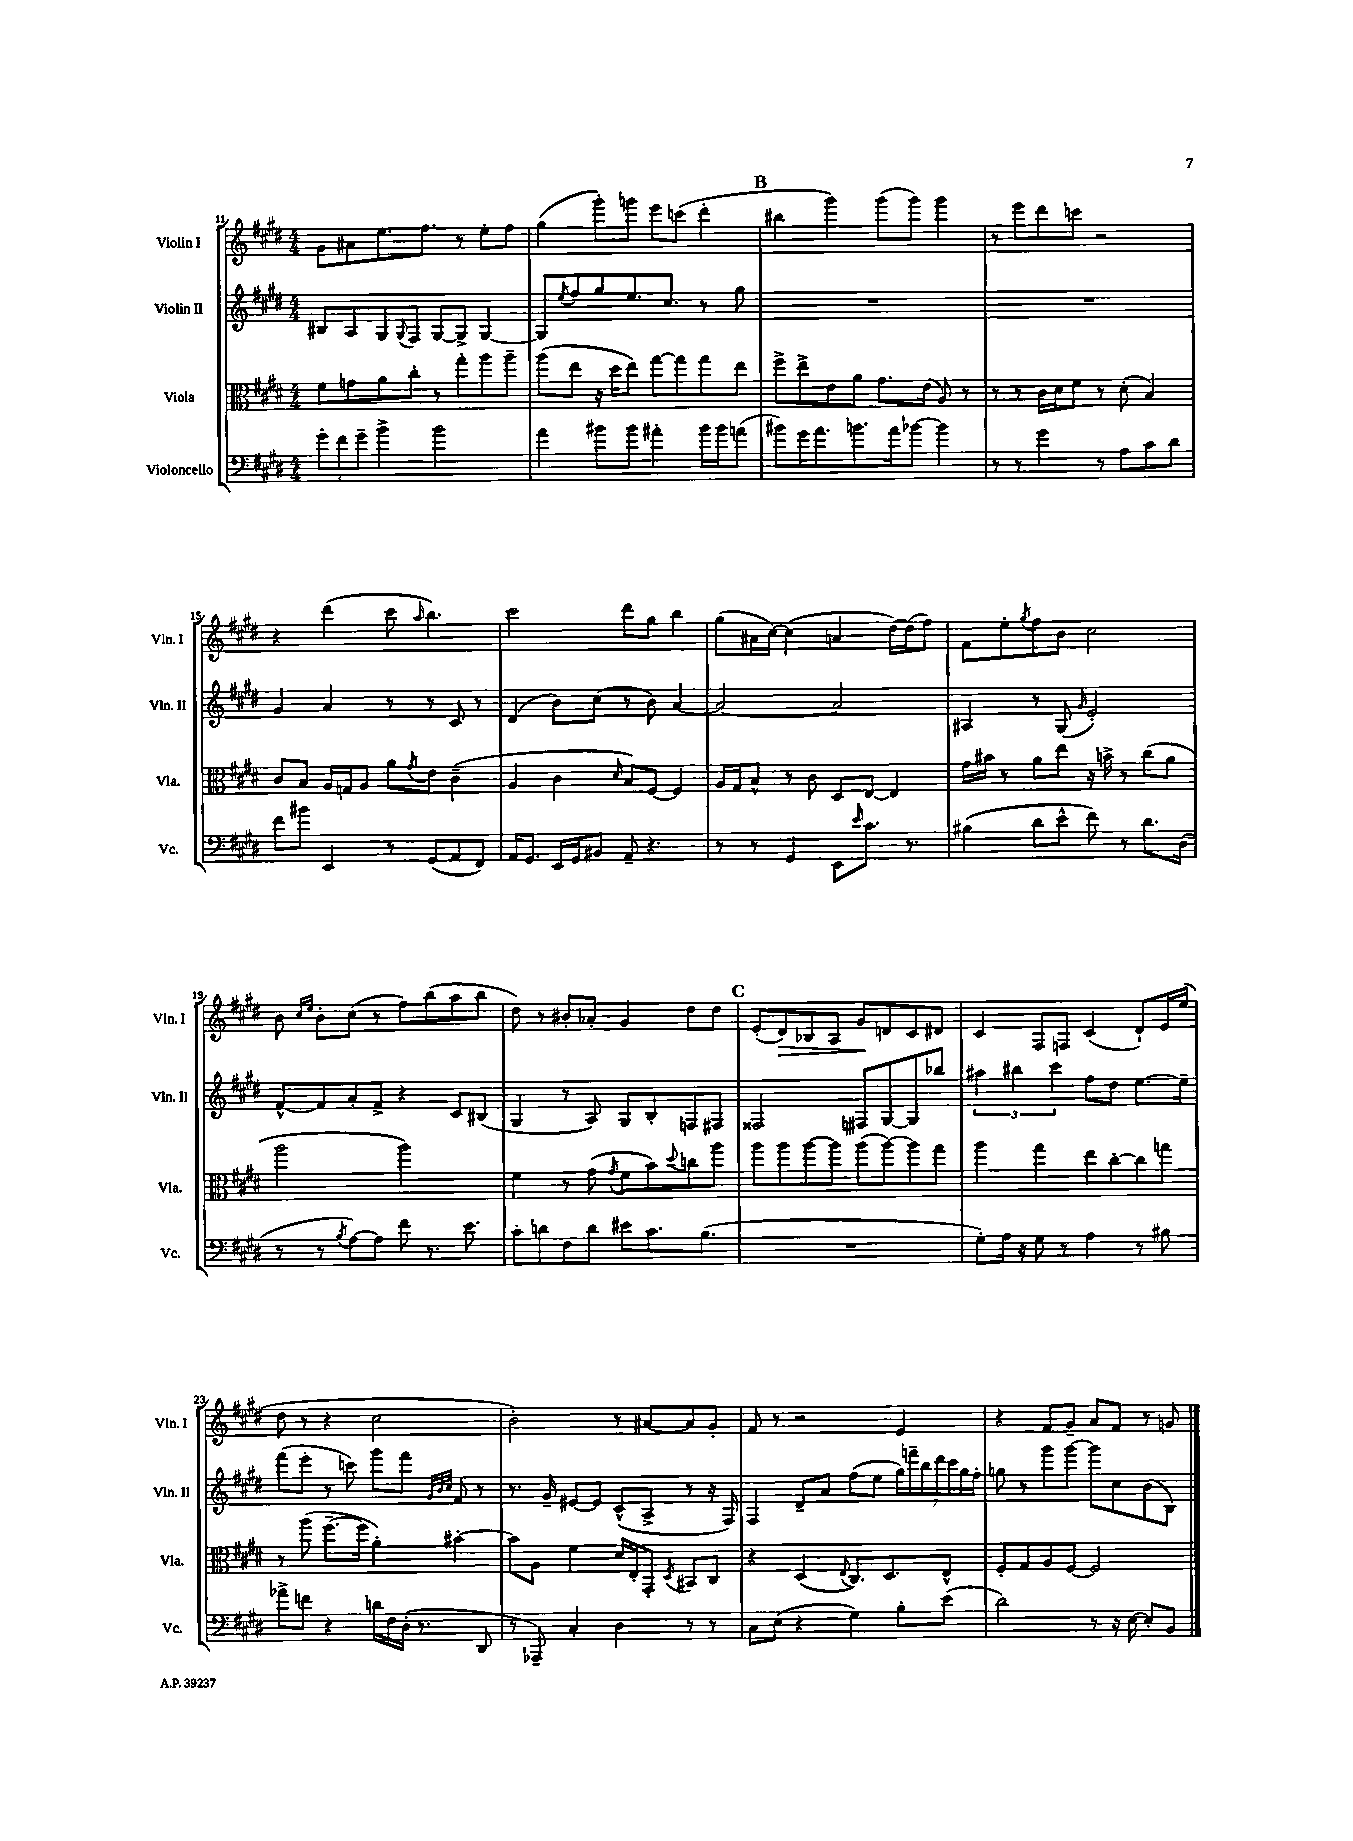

**kern	**kern	**kern	**kern
*staff4	*staff3	*staff2	*staff1
*clefF4	*clefC3	*clefG2	*clefG2
*k[f#c#g#d#]	*k[f#c#g#d#]	*k[f#c#g#d#]	*k[f#c#g#d#]
*M4/4	*M4/4	*M4/4	*M4/4
12g#'	8f#	8B#	8g#
12f#	.	.	.
.	8g	8A	8a#
12g#~	.	.	.
4b^	8a	8G#	8.ee
.	.	8qqG#	.
.	8cc#'	8F#	.
.	.	.	8.ff#
2b	8r	[8G#	.
.	8gg#'	8G#^]	8r
.	8aa	[4G#	8ee'
.	8aa~	.	8ff#
=	=	=	=
4a	(8aa	8G#]	(4gg#
.	.	8qee	.
.	8ee	8ff#	.
8b#	16r	8gg#	8ggg#')
.	16dd#	.	.
8b#	8ee)	8.ee	8ggg
4a#'	[8gg#	.	8eee
.	.	8.cc#	.
.	8gg#]	.	(8ccc
16b#	8gg#	8r	4ddd#'
16b#	.	.	.
(8a	8ee	8gg#	.
=	=	=	=
8b#)	8ff#^	1r	4bb#
16g#	8ee^	.	.
8.a	.	.	.
.	8e	.	4ggg#)
8.b	8a	.	.
.	8.g#	.	(8ggg#
16a	.	.	.
[8b-	.	.	8ggg#)
.	(16e	.	.
4b-]	8A)	.	4ggg#
.	8r	.	.
=	=	=	=
8r	8r	1r	8r
8r	8r	.	8eee
4g#	16c#	.	8ddd#
.	16d#	.	.
.	8f#	.	8ccc
8r	8r	.	2r
8A	(8d#'	.	.
8c#	4B)	.	.
8d#	.	.	.
=	=	=	=
8f#	8c#	4g#	4r
8b#	8B	.	.
4EE	16A	4a	(4ddd#
.	16G	.	.
.	8A	.	.
8r	8a	8r	8ccc#
.	8qg#	.	16qqaa
(8GG#	8e	8r	4.bb)
8AA	(4c#~	8c#	.
8FF#)	.	8r	.
=	=	=	=
16AA	4A	(4d#	2ccc#
8.GG#	.	.	.
16EE	4c#	8b)	.
16GG#	.	.	.
8BB#	.	(8cc#	.
.	16qqd#	.	.
8AA~	8B)	8r	8ddd#
4.r	[8F#	8b)	8gg#
.	4F#]	[4a	4bb
=	=	=	=
8r	16A	2a_	(8gg#
.	16G#	.	.
8r	8B^^	.	16a#
.	.	.	[16cc#)
4GG#	8r	.	(4cc#]
.	8c#	.	.
8EE	8D#	2a]	4a
16qqe	.	.	.
8.c#	[8E	.	.
.	4E]	.	[16dd#)
8.r	.	.	(16dd#]
.	.	.	8ff#)
=	=	=	=
(4B#	16g#	4A#	8f#
.	16b#	.	.
.	8r	.	8ee'
.	.	.	8qgg#
8d#	8a	8r	8ff#
8e^^	8ee	(8G#	8b
.	.	16qqg#	.
8f#)	16r	2e')	2cc#
.	16b^	.	.
8r	8r	.	.
8.d#	(8cc#	.	.
.	8a	.	.
(16D#	.	.	.
=	=	=	=
8r	2aa	[8f#^^	8b
.	.	.	16qqcc#
.	.	.	16qqee
8r	.	8f#]	8b'
8qB	.	.	.
[8A)	.	8a'	(8cc#
8A]	.	8f#^	8r
8f#	2aa)	4r	8ff#)
8.r	.	.	(8bb
.	.	8c#	8aa
8.e	.	.	.
.	.	(8B#	8bb
=	=	=	=
8c#'	4f#	4G#	8dd#)
8d	.	.	8r
8F#	8r	8r	8b#'
8d	(8g#	8A)	8a-'
.	8qg#	.	.
8e#	8f#	8G#	4g#
8.c#	8b)	8B'	.
.	8qqdd#	.	.
.	8cc	8F	8dd#
(8.B	.	.	.
.	8aa	8F#	8dd#
=	=	=	=
1r	8aa	2F##	(8e'
.	8aa	.	8d#)
.	[8aa	.	8B-
.	8aa]	.	8A
.	(8aa	8F#	8g#
.	[8aa)	[8G#	8d
.	8aa]	8G#]	8c#
.	8gg#	8bb-	8d#
=	=	=	=
8G#')	4aa	6aa#	4c#
16A	.	.	.
.	.	6bb#	.
16r	.	.	.
8G#	4gg#	.	8F#
.	.	6ccc#	.
8r	.	.	8F
4A	8ee	8ff#	(4c#
.	[8cc#'	8dd#	.
8r	8cc#]	[8.ee	8d#`)
8B#	8gg	.	16e
.	.	16ee~]	(16ee
=	=	=	=
8a-^	8r	(8fff#	8dd#
8f	(8aa	8eee'	8r
4r	[8.ff#~	8r	4r
.	.	8ccc)	.
.	16ff#]	.	.
16d	4a')	8ggg#	2cc#
16F#	.	.	.
(16D#'	.	8fff#	.
8.r	.	.	.
.	.	32qqg#	.
.	.	32qqb	.
.	.	32qqcc#	.
.	[4b#'	8f#	.
8DD#	.	8r	.
=	=	=	=
8r	8b#]	8.r	2b')
8AAA-~)	8A	.	.
.	.	16g#~	.
4C#'	4f#	[8e#	.
.	.	8e#]	.
4D#	16d#	(8c#^^	8r
.	16E'	.	.
.	8GG#'	8A^	[8a#
.	8qD#	.	.
8r	8BB#	8r	8a#]
8r	8C#	16r	8g#'
.	.	16F#)	.
=	=	=	=
8C#	4r	4F#	8f#
(8E	.	.	8r
4r	(4D#	8d#~	2r
.	.	8a	.
.	8qqE	.	.
4G#)	8.C#)	(8ff#	.
.	.	8ee	.
.	8.D#	.	.
8B'	.	28gg#)	4e
.	.	28fff~	.
.	.	28bb	.
.	.	28ddd#	.
(8e	8E^^	.	.
.	.	28ccc#	.
.	.	28gg#	.
.	.	28ff#'	.
=	=	=	=
2d#)	8F#'	8gg	4r
.	8G#	8r	.
.	8A	8ggg#	8f#
.	[8F#	[8ggg#	8g#~
8r	2F#]	8ggg#]	8a
16r	.	8cc#	8f#
[16E	.	.	.
8E']	.	(8b	8r
8BB	.	8B)	8g
==	==	==	==
*-	*-	*-	*-
